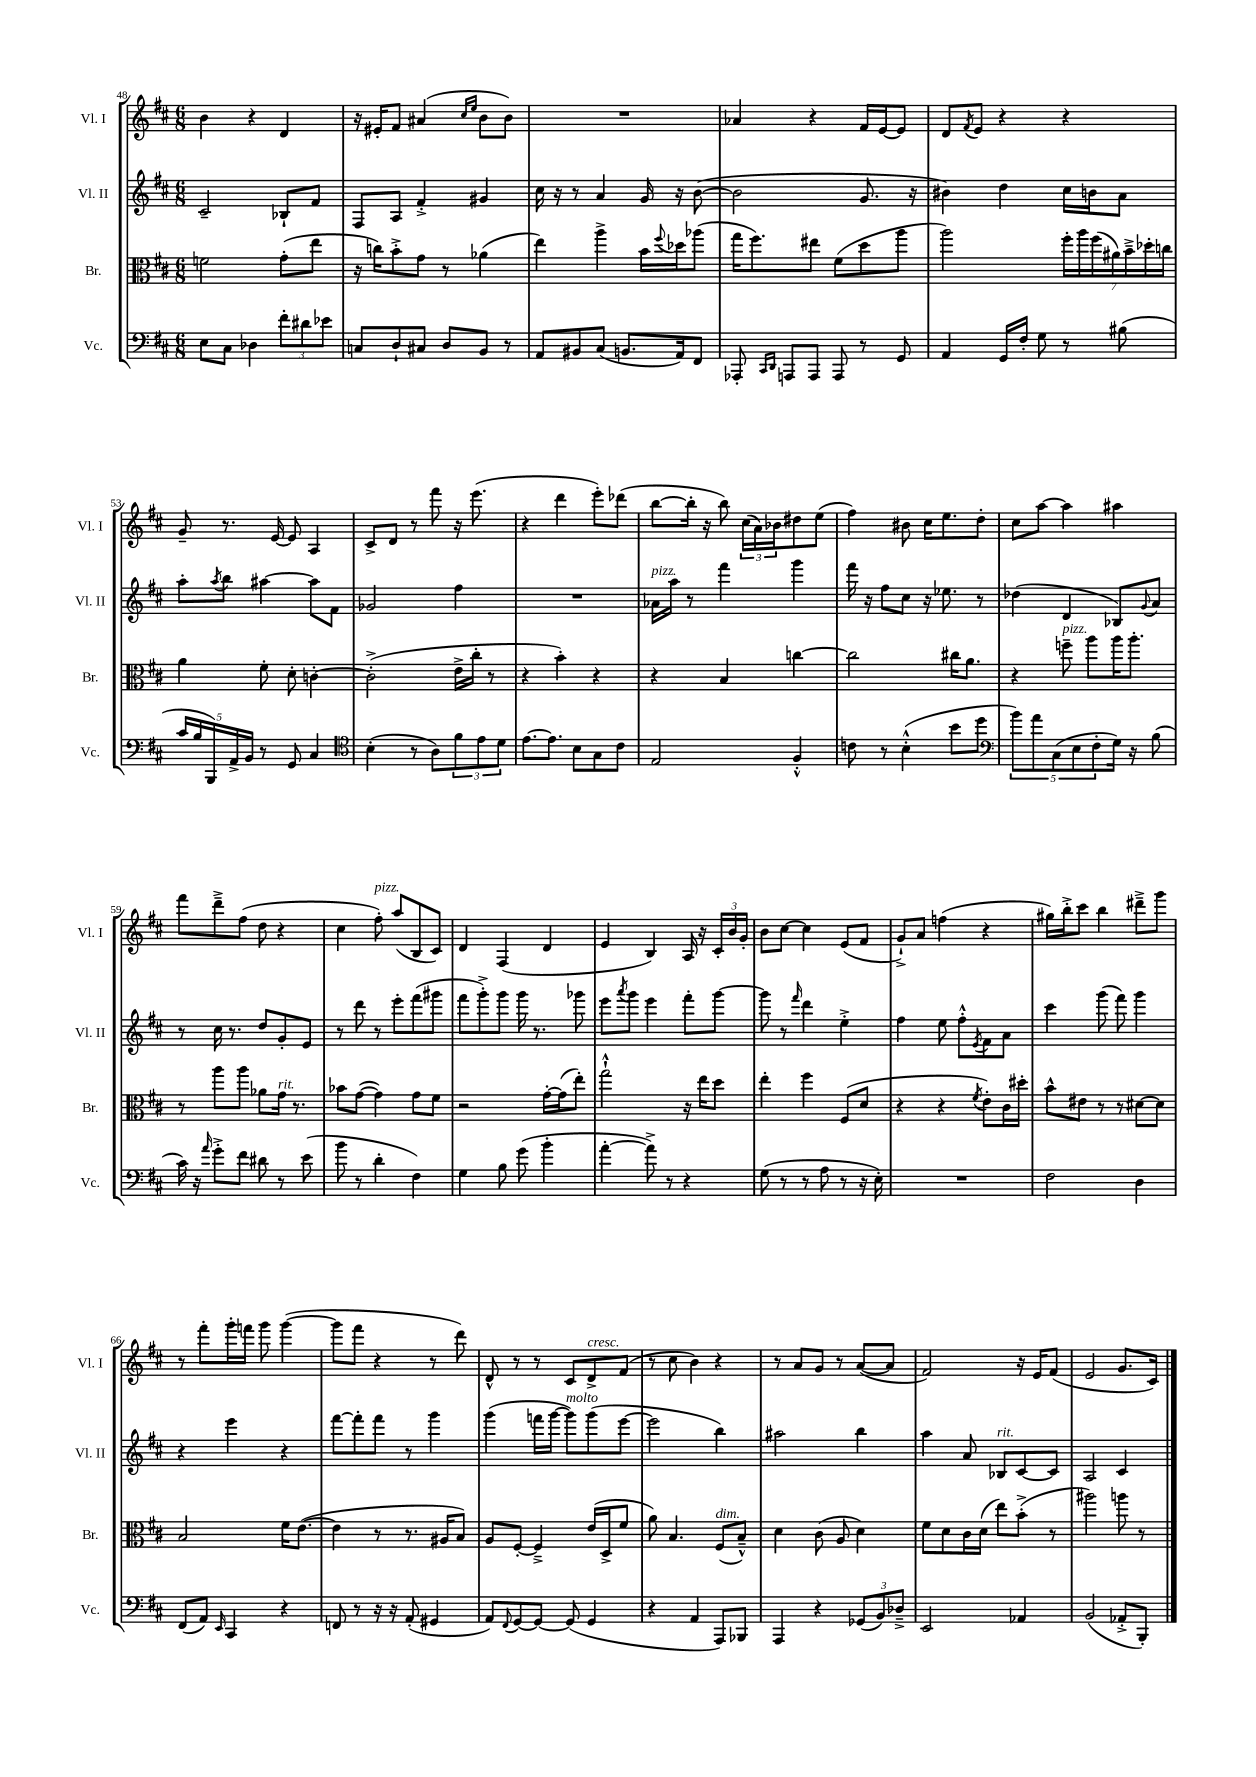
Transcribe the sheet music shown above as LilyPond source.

<<
\new StaffGroup <<
\new Staff = "s0" \with { instrumentName = "Vl. I" shortInstrumentName = "Vl. I" } {
    \clef treble \key d \major \numericTimeSignature \time 6/8
    b'4 r4 d'4 |
    r16 eis'16-. fis'8 ais'4( \grace { cis''16 e''16 } b'8 b'8) |
    R2. |
    aes'4 r4 fis'16 e'16~ e'8 |
    d'8 \acciaccatura { fis'8 } e'8 r4 r4 |
    g'8-- r8. e'16~ e'8 a4 |
    cis'8-> d'8 r8 fis'''8 r16 e'''8.( |
    r4 d'''4 e'''8-.) des'''8( |
    b''8~ b''16-. r16 b''8) \tuplet 3/2 { cis''16( a'16) bes'16 } dis''8 e''8( |
    fis''4) bis'8 cis''16 e''8. d''8-. |
    cis''8 a''8~ a''4 ais''4 |
    fis'''8 d'''8---> fis''8( d''8 r4 |
    cis''4 fis''8-.^\markup { \italic "pizz." }) a''8( b8 cis'8) |
    d'4 fis4( d'4 |
    e'4 b4) a16 r16 \tuplet 3/2 { cis'16-. b'16 g'16-. } |
    b'8 cis''8~ cis''4 e'8( fis'8 |
    g'8-!->) a'8 f''4( r4 |
    gis''16) b''16-.-> cis'''8 b''4 dis'''8---> g'''8 |
    r8 fis'''8-. g'''16-. f'''16 g'''8 g'''4~( |
    g'''8 fis'''8 r4 r8 d'''8) |
    d'8-^ r8 r8 cis'8 d'8->^\markup { \italic "cresc." } fis'8( |
    r8 cis''8 b'4) r4 |
    r8 a'8 g'8 r8 a'8~( a'8 |
    fis'2) r16 e'16 fis'8( |
    e'2 g'8. cis'16) \bar "|." |
}
\new Staff = "s1" \with { instrumentName = "Vl. II" shortInstrumentName = "Vl. II" } {
    \clef treble \key d \major \numericTimeSignature \time 6/8
    cis'2-- bes8-! fis'8 |
    fis8 a8 fis'4-.-> gis'4 |
    cis''16 r16 r8 a'4 g'16 r16 b'8~( |
    b'2 g'8. r16 |
    bis'4) d''4 cis''16 b'16 a'8 |
    a''8-. \acciaccatura { a''8 } b''8 ais''4~ ais''8 fis'8 |
    ges'2 fis''4 |
    R2. |
    aes'16^\markup { \italic "pizz." } a''16 r8 fis'''4 g'''4 |
    fis'''16 r16 fis''8 cis''8 r16 ees''8. r8 |
    des''4( d'4 bes8) \appoggiatura { g'8 } a'8 |
    r8 cis''16 r8. d''8 g'8-. e'8 |
    r8 d'''8 r8 e'''8-. fis'''8( gis'''8 |
    fis'''8 g'''8-.->) g'''8 g'''16 r8. ges'''8 |
    e'''8 \acciaccatura { a'''8 } g'''8 e'''4 fis'''8-. g'''8~ |
    g'''8 r8 \grace { fis'''16 } d'''4 e''4-.-> |
    fis''4 e''8 fis''8-.-^ \acciaccatura { e'8 } fis'8 a'8 |
    cis'''4 g'''8( fis'''8) g'''4 |
    r4 e'''4 r4 |
    fis'''8~ fis'''8-. fis'''8 r8 g'''4 |
    g'''4( f'''16 g'''16~ g'''8^\markup { \italic "molto" }) g'''8( e'''8~ |
    e'''2 b''4) |
    ais''2 b''4 |
    a''4 a'8 bes8^\markup { \italic "rit." } cis'8~ cis'8 |
    a2 cis'4 \bar "|." |
}
\new Staff = "s2" \with { instrumentName = "Br." shortInstrumentName = "Br." } {
    \clef alto \key d \major \numericTimeSignature \time 6/8
    f'2 g'8-.( e''8 |
    r16 c''16) b'8-.-> g'8 r8 aes'4( |
    e''4) a''4-> b'16 \appoggiatura { fis''8 } des''16 aes''8( |
    g''16 fis''8.) eis''8 fis'8( d''8 a''8 |
    a''2) \tuplet 7/4 { fis''16-. a''16 fis''16( ais'16) b'16---> des''16-. c''16 } |
    a'4 fis'8-. d'8-. c'4~-. |
    c'2-.->( e'16-> cis''16-. r8 |
    r4 b'4-.) r4 |
    r4 b4 c''4~ |
    c''2 cis''16 a'8. |
    r4 f''8--^\markup { \italic "pizz." } a''8 a''16 a''8.-. |
    r8 a''8 a''8 aes'8 g'16^\markup { \italic "rit." } r8. |
    bes'8 g'8~( g'4) g'8 fis'8 |
    r2 g'16~-. g'16( e''8-.) |
    g''2-!-^ r16 e''16 d''8 |
    e''4-. fis''4 fis8( d'8 |
    r4 r4 \acciaccatura { fis'8 } e'8-.) cis'16 dis''16-. |
    b'8-^ eis'8 r8 r8 dis'8~ dis'8 |
    b2 fis'16 e'8.~( |
    e'4 r8 r8. ais16 b8) |
    a8 fis8~-. fis4---> e'16( d16-> fis'8 |
    a'8) b4. fis8^\markup { \italic "dim." }( b8---^) |
    d'4 cis'8( a8 d'4) |
    fis'8 d'8 cis'16 d'16( e''8) b'8-.->( r8 |
    ais''2) a''8 r8 \bar "|." |
}
\new Staff = "s3" \with { instrumentName = "Vc." shortInstrumentName = "Vc." } {
    \clef bass \key d \major \numericTimeSignature \time 6/8
    e8 cis8 des4 \tuplet 3/2 { fis'8-. dis'8 ees'8 } |
    c8 d8-! cis8 d8 b,8 r8 |
    a,8 bis,8 cis8( b,8. a,16) fis,8 |
    aes,,8-. \grace { cis,16 d,16 } a,,8 a,,8 a,,8 r8 g,8 |
    a,4 g,16 fis16-. g8 r8 bis8( |
    \tuplet 5/4 { cis'16 b16 b,,16) a,16-> b,16 } r8 g,8 cis4 |
    \clef tenor b4-.( r8 a8) \tuplet 3/2 { fis'8 e'8 d'8 } |
    e'8.~ e'8. b8 g8 cis'8 |
    e2 fis4-.-^ |
    c'8 r8 b4-.-^( b'8 d''8 |
    \clef bass \tuplet 5/4 { b'8) a'8 cis8( e8 fis8-. } g16) r16 b8( |
    cis'16) r16 \grace { a'16 } g'8-.-> fis'8 dis'8 r8 e'8( |
    b'8 r8 d'4-. fis4) |
    g4 b8 g'8( b'4-. |
    a'4~-. a'8->) r8 r4 |
    g8( r8 r8 a8 r8 r16 e16-.) |
    R2. |
    fis2 d4 |
    fis,8( a,8) \grace { e,16 } cis,4 r4 |
    f,8 r8 r16 r16 a,8-.( gis,4 |
    a,8) \appoggiatura { fis,8 } g,8~ g,8~ g,8( g,4 |
    r4 a,4 a,,8) bes,,8 |
    a,,4 r4 \tuplet 3/2 { ges,8( b,8) des8---> } |
    e,2 aes,4 |
    b,2( aes,8-.-> b,,8-.) \bar "|." |
}
>>
>>
\layout { \context { \Score currentBarNumber = #48 } }
